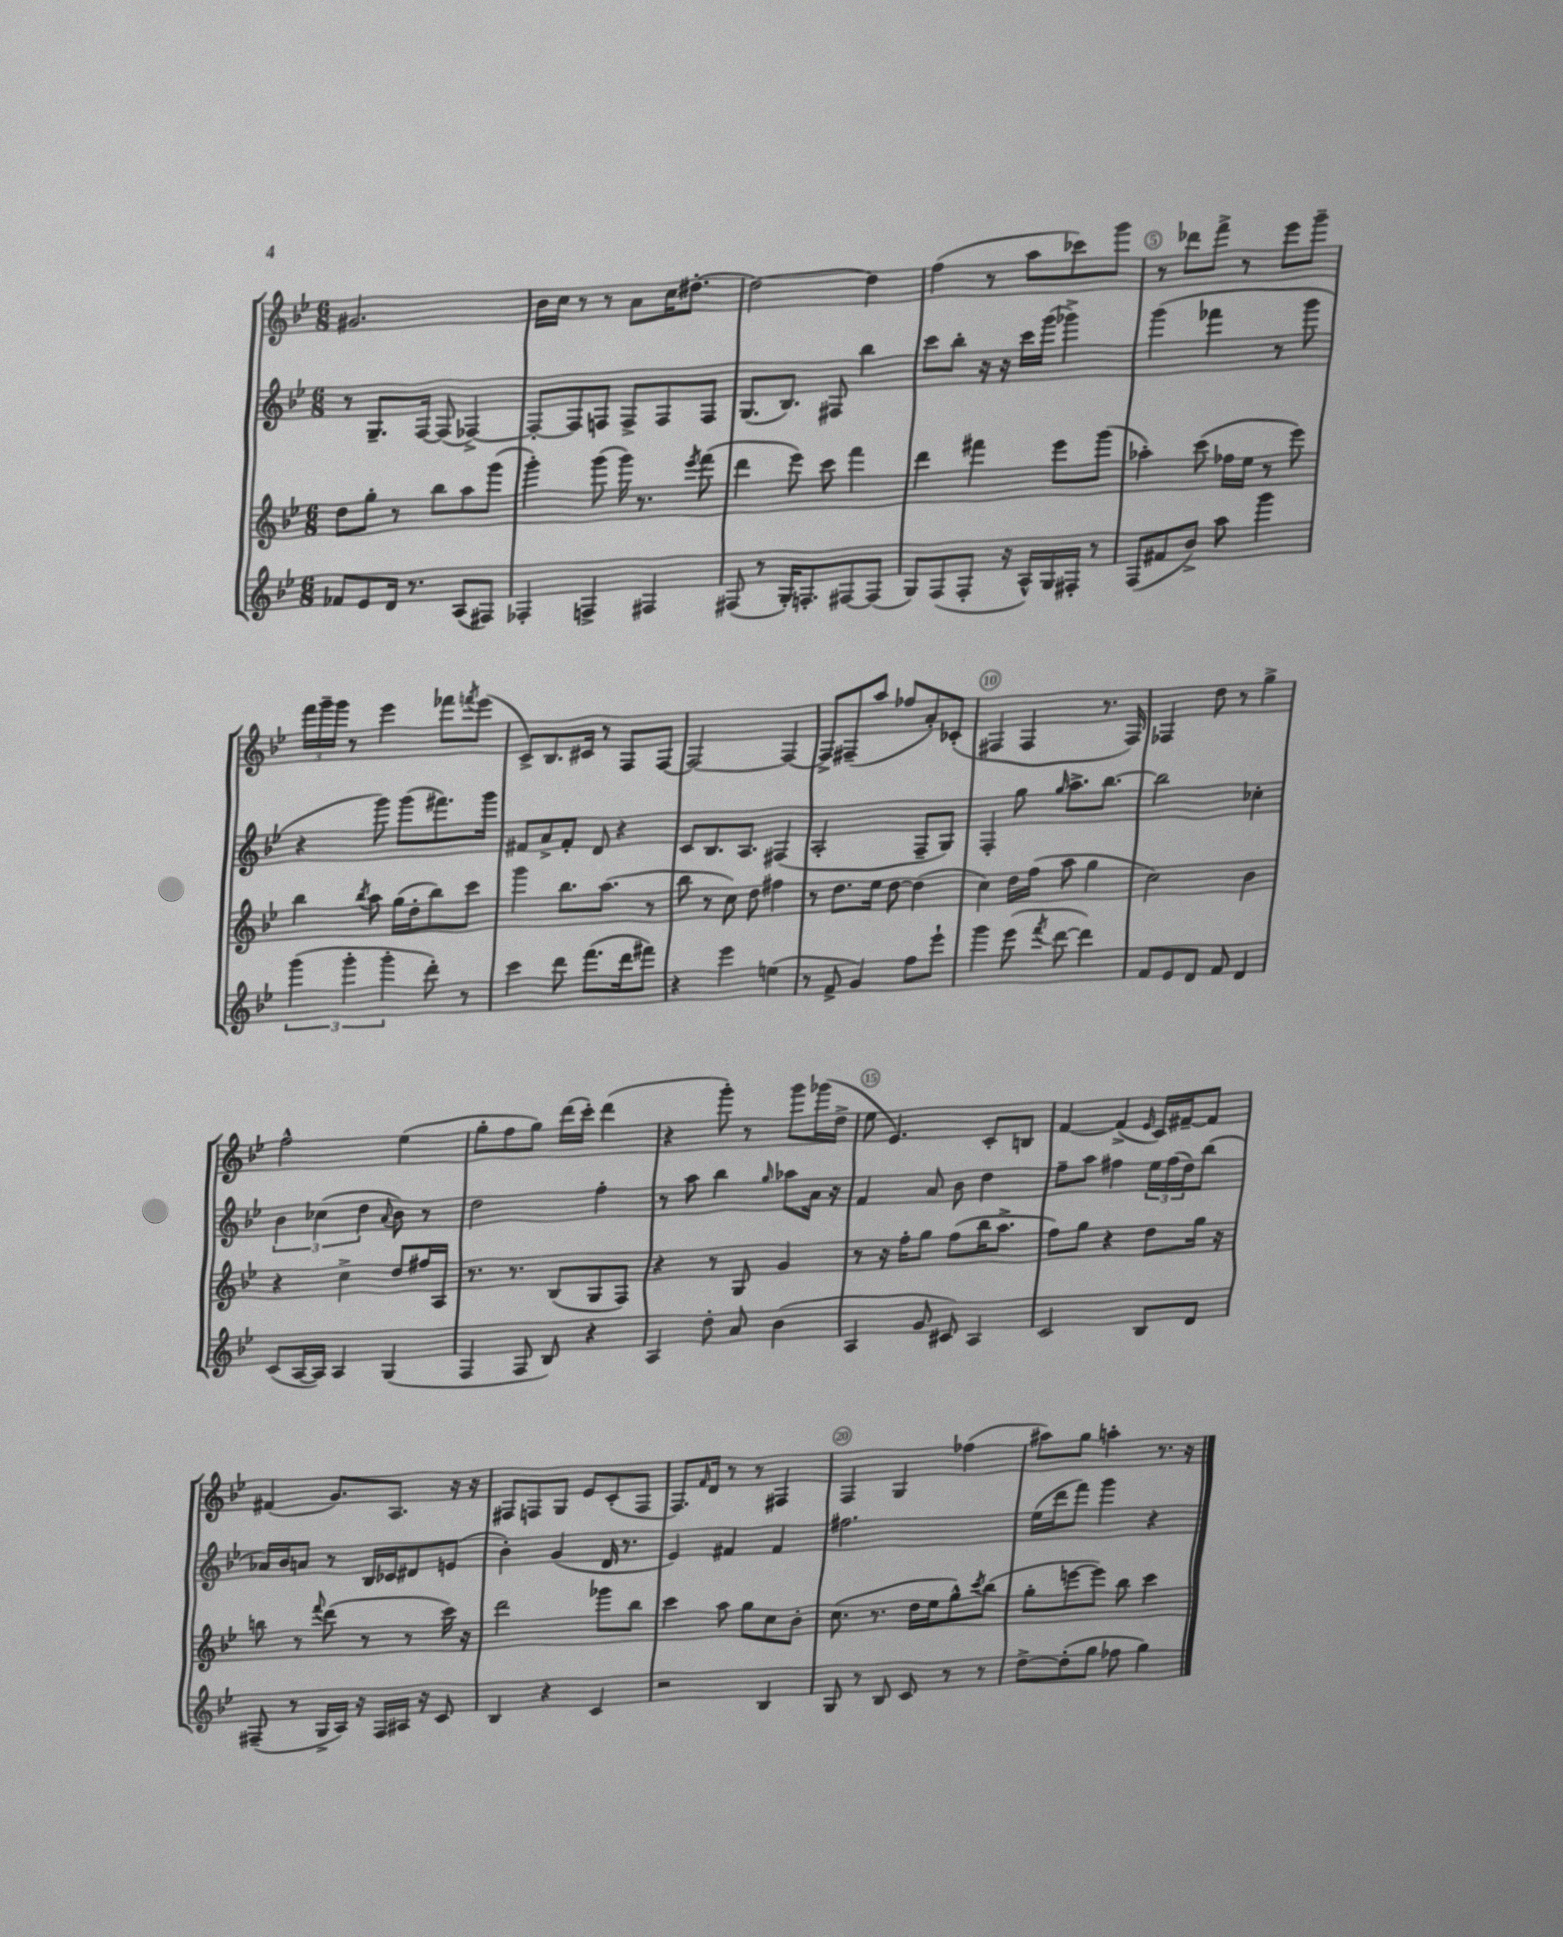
<<
\new StaffGroup <<
\new Staff = "s0" {
    \clef treble \key bes \major \numericTimeSignature \time 6/8
    gis'2. |
    bes'16 c''16 r8 r8 a'8 c''16 dis''8.~-. |
    dis''2~ dis''4 |
    f''4( r8 a''8 ces'''8) g'''8 |
    r8 des'''8 f'''8-> r8 ees'''8 g'''8-- |
    \tuplet 3/2 { f'''16 g'''16-- g'''16 } r8 ees'''4 fes'''8 \acciaccatura { f'''8 } ees'''8( |
    c'8->) bes8. cis'16 r8 f8 f8~ |
    f2~ f4~ |
    f8-> fis8--( a''8 fes''8 a'8-.) ces'8-.( |
    fis4 fis4 r8. fis16) |
    fes4 d''8 r8 g''4-> |
    f''2-^ ees''4( |
    g''8-. f''8 g''8) d'''16( c'''16-.) d'''4( |
    r4 g'''8-.) r8 g'''8 ges'''16( d''16-> |
    ees''8 ees'4.) c'8-. b8 |
    f'4~ f'4->( \grace { ees'16 } c'16) fis'16~-- fis'8 |
    fis'4( g'8.) a8. r16 r16 |
    fis8 f8 g8 ees'8 c'8-.( f8 |
    f8.) \grace { f'16 } d'16 r8 r8 fis4 |
    f4 g4 fes''4( |
    ais''8) g''8 a''4-. r8. r16 \bar "|." |
}
\new Staff = "s1" {
    \clef treble \key bes \major \numericTimeSignature \time 6/8
    r8 g8.-- f16~ f8( fes4~->) |
    fes8~-. fes8 f8 f8-> f8 f8 |
    g8.( bes8.) fis8 bes''4 |
    c'''8 bes''8-. r16 r16 c'''16 g'''16( ges'''4->) |
    g'''4( fes'''4 r8 g'''8 |
    r4 g'''8) g'''8( fis'''8.) g'''16 |
    fis'8 a'8-> fis'8-. d'8 r4 |
    c'8 bes8. a8. fis4( |
    a2-. f8-- g8) |
    f4-. g''8 \grace { g''16 } a''8.-> bes''8.~ |
    bes''2 ces''4-. |
    \tuplet 3/2 { bes'4 ces''4( d''4 } \appoggiatura { a'8 } bes'8) r8 |
    d''2 f''4-. |
    r8 a''8 bes''4 \grace { g''16 } aes''8 a'16 r16 |
    f'4 a'8 bes'8 d''4 |
    f''8-- a''8 fis''4 \tuplet 3/2 { ees''16 fis''16( d''16) } bes''8( |
    aes'16) bes'16 a'8 r8 bes16 ces'16 dis'8 e'8( |
    bes'4-.) g'4( d'16 r8. |
    ees'4) fis'4 fis'4 |
    fis''2. |
    ees''16( d'''16 f'''8) g'''4 r4 \bar "|." |
}
\new Staff = "s2" {
    \clef treble \key bes \major \numericTimeSignature \time 6/8
    d''8 g''8-. r8 bes''8 a''8 g'''8( |
    g'''4-.) g'''8( g'''16) r8. \acciaccatura { ees'''8 } f'''8( |
    d'''4 ees'''8) c'''8 f'''4 |
    d'''4 fis'''4 ees'''8 g'''8( |
    aes''4-.) c'''8( fes''16 ees''16 r8 ees'''8) |
    bes''4 \acciaccatura { bes''8 } a''8 g''16( d''16-. bes''8) c'''8 |
    g'''4 bes''8. a''8.( r8 |
    bes''8 r8 c''8) d''8 fis''4 |
    r8 d''8. ees''16 d''8~ d''4( |
    c''4) d''16 f''16( a''8 g''4 |
    c''2) bes'4 |
    r4 c''4-> d''8 fis''16 a16 |
    r8. r8. bes8( g8 f8) |
    r4 r8 g8 g'4 |
    r8 r16 f''16-. g''8 f''8( bes''16 a''8.-> |
    f''8) g''8 r4 d''8 g''16 r16 |
    b''8 r8 \appoggiatura { f'''8 } d'''8( r8 r8 c'''16) r16 |
    d'''2 ges'''8 bes''8 |
    c'''4 a''8 g''8 c''8 bes'8-. |
    c''8.( r8. d''16 ees''16 g''8-^) \acciaccatura { c'''8 } bes''8( |
    g''8-. e'''8~ e'''8) bes''8 c'''4 \bar "|." |
}
\new Staff = "s3" {
    \clef treble \key bes \major \numericTimeSignature \time 6/8
    fes'8 ees'8 d'16 r8. a8( fis8) |
    fes4-. f4-> fis4 |
    fis8( r8 g16-.) f8.-. fis8~ fis8( |
    g8) f8( f8-. r16 a16-^) g16 fis16-. r8 |
    f8( fis'8 bes'8->) a''8 g'''4 |
    \tuplet 3/2 { g'''4( g'''4-. g'''4-. } d'''8-.) r8 |
    c'''4 d'''8 f'''8.( d'''16 fis'''8) |
    r4 ees'''4 e''4( |
    r8 f'8-> g'4) f''8 ees'''8-! |
    g'''4 ees'''8( \acciaccatura { f'''8 } d'''8~ d'''4) |
    f'8 ees'8 d'8 f'8 d'4 |
    c'8( a16~ a16) a4 g4( |
    f4 f8 bes8) r4 |
    a4 d''8-. a'8 bes'4( |
    a4 g'8 cis'8) a4 |
    c'2 bes8 d'8 |
    fis8--( r8 g16-> a16) r16 fis16 ais16 r16 c'8 |
    bes4 r4 c'4 |
    r2 bes4 |
    g8 r8 bes8 c'8 r8 r8 |
    d''8~-> d''8-.( g''8 fes''8 g''4) \bar "|." |
}
>>
>>
\layout { \context { \Score \override BarNumber.break-visibility = ##(#f #t #t) barNumberVisibility = #(every-nth-bar-number-visible 5) \override BarNumber.stencil = #(make-stencil-circler 0.1 0.3 ly:text-interface::print) } }
